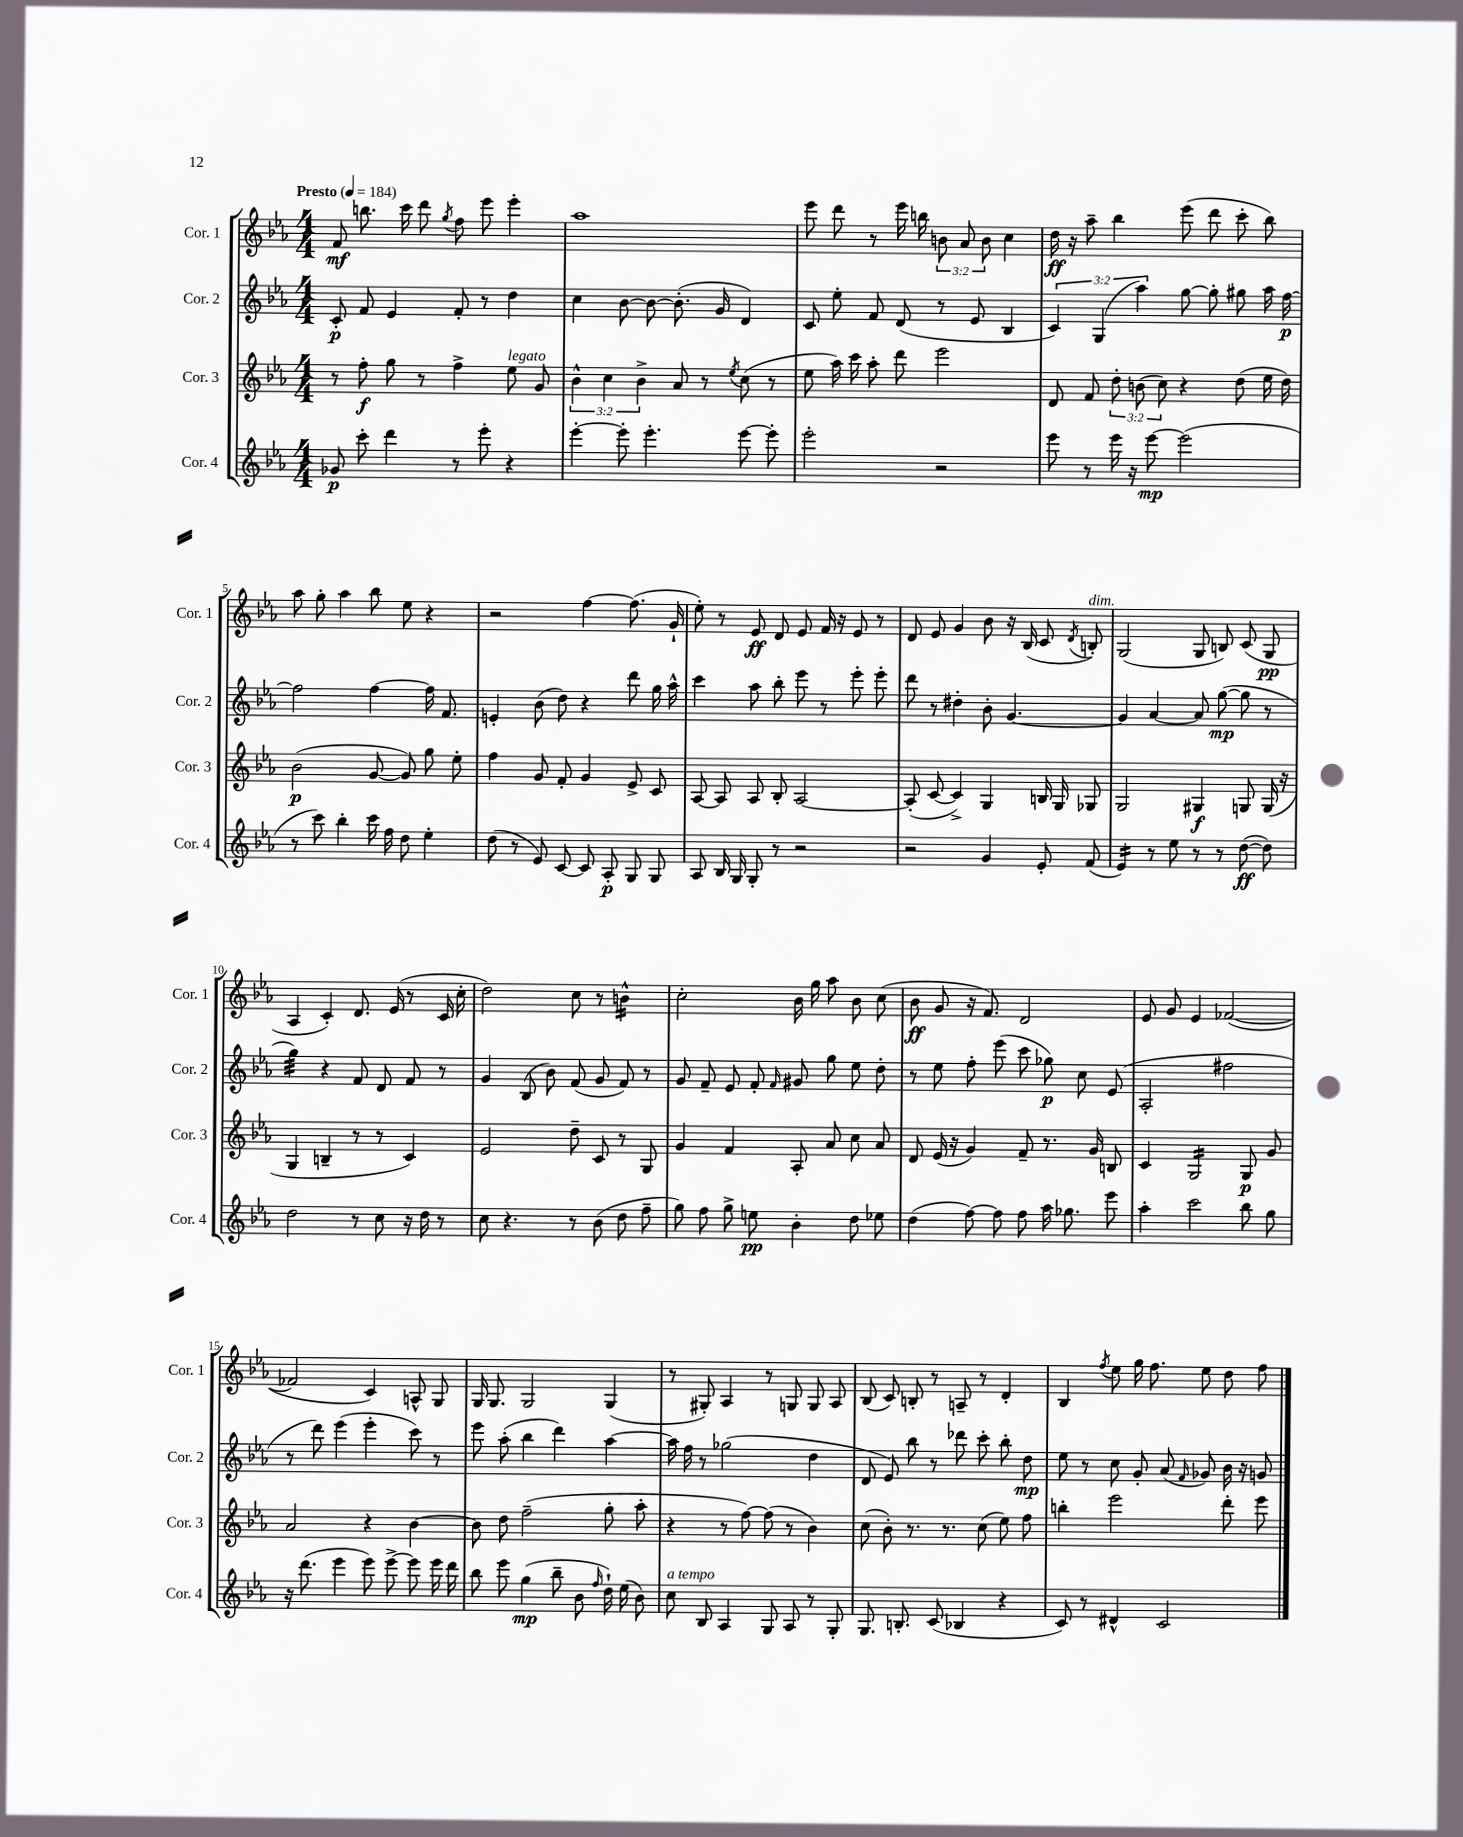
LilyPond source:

<<
\new StaffGroup <<
\new Staff = "s0" \with { instrumentName = "Cor. 1" shortInstrumentName = "Cor. 1" } {
    \clef treble \key ees \major \numericTimeSignature \time 4/4 \override Staff.TupletNumber.text = #tuplet-number::calc-fraction-text \tempo "Presto" 4 = 184
    \autoBeamOff f'8\mf b''8. c'''16 d'''8 \acciaccatura { g''8 } f''8 ees'''8 ees'''4-. |
    aes''1 |
    ees'''8 d'''8 r8 ees'''16 b''16 \tuplet 3/2 { b'8 aes'8 b'8 } c''4 |
    d''16\ff r16 aes''8-- bes''4 ees'''8( d'''8 c'''8-. bes''8) |
    aes''8 g''8-. aes''4 bes''8 ees''8 r4 |
    r2 f''4~ f''8.( g'16-! |
    ees''8-.) r8 ees'8\ff d'8 ees'8 f'16 r16 ees'8 r8 |
    d'8 ees'8 g'4 bes'8 r16 bes16( c'8 \acciaccatura { d'8 } b8-.^\markup { \italic "dim." }) |
    g2( g8 b8) c'8( g8\pp |
    aes4 c'4-.) d'8. ees'16( r8 c'16 c''16-. |
    d''2) c''8 r8 b'4:16-^ |
    c''2-. bes'16 g''16 aes''8 bes'8 c''8( |
    bes'8\ff g'8 r16 f'8.) d'2 |
    ees'8 g'8 ees'4 fes'2~( |
    fes'2 c'4) a8-^ g8 |
    g16 g8. g2 g4( |
    r8 gis8-.) aes4 r8 g8 g8 aes8 |
    bes8( c'8) b8-. r8 a8-- r8 d'4-. |
    bes4 \acciaccatura { f''8 } ees''8 g''16 f''8. ees''8 d''8 f''8 \bar "|." |
}
\new Staff = "s1" \with { instrumentName = "Cor. 2" shortInstrumentName = "Cor. 2" } {
    \clef treble \key ees \major \numericTimeSignature \time 4/4 \override Staff.TupletNumber.text = #tuplet-number::calc-fraction-text
    \autoBeamOff c'8-.\p f'8 ees'4 f'8-. r8 d''4 |
    c''4 bes'8~ bes'8~ bes'8.-.( g'16 d'4) |
    c'8 ees''8-. f'8 d'8( r8 ees'8 bes4 |
    \tuplet 3/2 { c'4) g4( aes''4) } g''8~ g''8-. gis''8 aes''16 f''16~\p |
    f''2 f''4~ f''16 f'8. |
    e'4-. bes'8( d''8) r4 d'''8 g''16 aes''16-^ |
    c'''4 aes''8 bes''8-. ees'''8 r8 ees'''8-. ees'''8-. |
    d'''8 r8 dis''4-. bes'8-. g'4.~ |
    g'4 aes'4~ aes'8 g''8~\mp( g''8 r8 |
    g''4:32) r4 f'8 d'8 f'8 r8 |
    g'4 bes8( bes'8) f'8( g'8 f'8) r8 |
    g'8 f'8-- ees'8 f'8-. \grace { f'16 } gis'8 g''8 ees''8 d''8-. |
    r8 ees''8 f''8-. ees'''8( c'''8 ges''8\p) c''8 ees'8( |
    aes2-. fis''2 |
    r8 d'''8) ees'''4( ees'''4-. c'''8) r8 |
    ees'''8 aes''8-.( bes''4 d'''4) aes''4~ |
    aes''16 f''16 r8 ges''2( d''4 |
    d'8 ees'8) bes''8 r8 des'''8 c'''8-. bes''8-. d''8\mp |
    ees''8 r8 c''8 g'8-. aes'8( \grace { f'16 } ges'8) bes'16 r16 g'8 \bar "|." |
}
\new Staff = "s2" \with { instrumentName = "Cor. 3" shortInstrumentName = "Cor. 3" } {
    \clef treble \key ees \major \numericTimeSignature \time 4/4 \override Staff.TupletNumber.text = #tuplet-number::calc-fraction-text
    \autoBeamOff r8 f''8-.\f g''8 r8 f''4-> ees''8^\markup { \italic "legato" } g'8 |
    \tuplet 3/2 { bes'4-^ c''4 bes'4-> } aes'8 r8 \acciaccatura { ees''8 } c''8( r8 |
    ees''8 aes''16) c'''16 aes''8-. d'''8 ees'''2 |
    d'8 f'8 \tuplet 3/2 { d''8-. b'8( c''8) } r4 d''8( ees''16 d''16) |
    bes'2\p( g'8~ g'8) g''8 ees''8-. |
    f''4 g'8 f'8-. g'4 ees'8-> c'8 |
    aes8~ aes8 aes8 bes8-. aes2~ |
    aes8-.( c'8~ c'4->) g4 b16 g16 ges8 |
    g2 gis4\f g8 g16( r16 |
    g4 b4-- r8 r8 c'4) |
    ees'2 d''8-- c'8 r8 g8 |
    g'4 f'4 aes8-. aes'8 c''8 aes'8 |
    d'8 ees'16( r16 g'4) f'8-- r8. g'16 b8 |
    c'4 g2:16 g8\p g'8 |
    aes'2 r4 bes'4~ |
    bes'8 d''8 f''2--( g''8-. aes''8-. |
    r4 r8 f''8~) f''8( r8 bes'4) |
    c''8( bes'8-.) r8. r8. c''8( ees''8) f''8 |
    b''4-. ees'''2 d'''8-. ees'''8 \bar "|." |
}
\new Staff = "s3" \with { instrumentName = "Cor. 4" shortInstrumentName = "Cor. 4" } {
    \clef treble \key ees \major \numericTimeSignature \time 4/4
    \autoBeamOff ges'8\p c'''8-. d'''4 r8 ees'''8-. r4 |
    ees'''4~-. ees'''8-. ees'''4.-. ees'''8~ ees'''8-. |
    ees'''2-. r2 |
    ees'''8 r8 ees'''16 r16 ees'''8~\mp ees'''2( |
    r8 c'''8) bes''4-. c'''16 f''16 d''8 ees''4-. |
    d''8( r8 ees'8) c'8~ c'8 aes8-.\p g8 g8 |
    aes8 bes16 g16 g8-. r8 r2 |
    r2 g'4 ees'8-. f'8( |
    ees'4:16) r8 ees''8 r8 r8 d''8~\ff( d''8) |
    d''2 r8 c''8 r16 d''16 r8 |
    c''8 r4. r8 bes'8( d''8 f''8-- |
    g''8) f''8 g''8-> e''8\pp bes'4-. d''8 ees''8 |
    d''4( f''8~) f''8 f''8 aes''16 ges''8. ees'''8 |
    aes''4-. c'''2 bes''8 g''8 |
    r16 d'''8.( ees'''4 ees'''8) ees'''8~-> ees'''8 ees'''16 d'''16 |
    bes''8 ees'''8 g''4\mp( bes''8-- bes'8 \grace { f''16 } d''16-!) ees''16( bes'8) |
    c''8^\markup { \italic "a tempo" } bes8 aes4 g8 aes8 r8 g8-. |
    g8. b8.-. c'8( bes4 r4 |
    c'8) r8 dis'4-^ c'2 \bar "|." |
}
>>
>>
